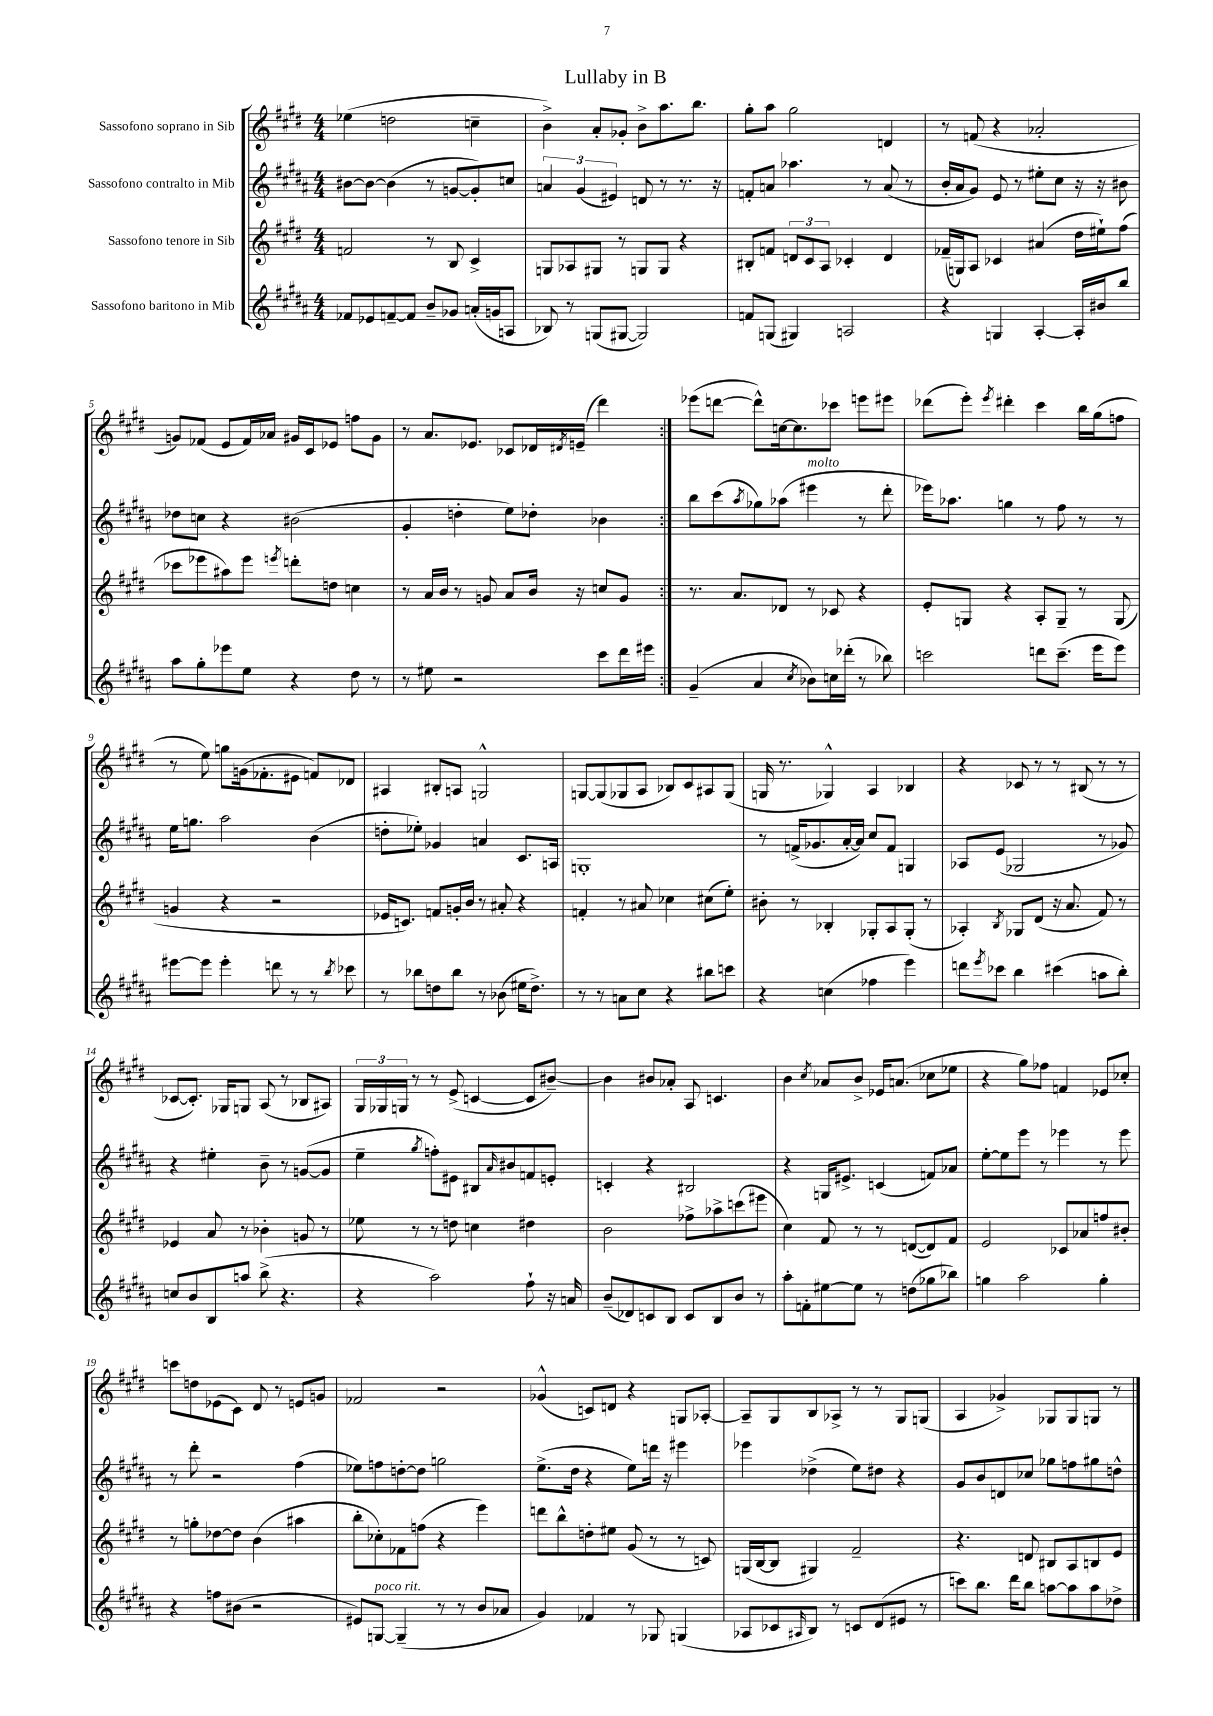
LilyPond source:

\header { title = "Lullaby in B" }
<<
\new StaffGroup <<
\new Staff = "s0" \with { instrumentName = "Sassofono soprano in Sib" } {
    \clef treble \key e \major \numericTimeSignature \time 4/4
    \repeat volta 2 { ees''4( d''2 c''4-- |
    b'4->) a'8-. ges'8-. b'8-> a''8. b''8. |
    gis''8-. a''8 gis''2 d'4 |
    r8 f'8( r4 aes'2-. |
    g'8) fes'8( e'8 fes'16) aes'16 gis'16 cis'16 ees'8 f''8 gis'8 |
    r8 a'8. ees'8. ces'8 des'16 \acciaccatura { dis'8 } e'16--( dis'''4) | }
    ees'''8( d'''8~ d'''8-^) c''16~ c''8. ces'''8 e'''8 eis'''8 |
    des'''8( e'''8-.) \acciaccatura { e'''8 } dis'''4-. cis'''4 b''16 gis''16( f''8 |
    r8 e''8) g''8 g'16( fes'8.-. eis'8 f'8) des'8 |
    ais4 bis8-. a8 g2-^ |
    g8~ g8( ges8 a8 bes8) cis'8 ais8 ges8( |
    g16 r8. ges4-^) a4 bes4 |
    r4 ces'8 r8 r8 bis8( r8 r8 |
    ces'8~ ces'8.-.) ges16 g8 a8( r8 bes8 ais8) |
    \tuplet 3/2 { gis16 ges16 g16 } r8 r8 e'8->( c'4~ c'8 bis'8~--) |
    bis'4 bis'8 aes'8-. a8 c'4. |
    b'4 \acciaccatura { cis''8 } aes'8 b'8-> ees'16 a'8.( ces''8 ees''8 |
    r4 gis''8) fes''8 f'4 ees'8 ces''8-. |
    c'''8 d''8 ees'8( cis'8) dis'8 r8 e'8 g'8 |
    fes'2 r2 |
    ges'4-^( c'8) d'8 r4 g8 aes8~-. |
    aes8-- gis8 b8 aes8-> r8 r8 gis8 g8( |
    a4 ges'4->) ges8 ges8 g8 r8 \bar "|." |
}
\new Staff = "s1" \with { instrumentName = "Sassofono contralto in Mib" } {
    \clef treble \key b \major \numericTimeSignature \time 4/4
    \repeat volta 2 { bis'8~ bis'8~ bis'4( r8 g'8~ g'8-.) c''8 |
    \tuplet 3/2 { a'4 gis'4( eis'4) } d'8 r8 r8. r16 |
    f'8-. a'8 aes''4. r8 a'8( r8 |
    b'16-. ais'16 gis'8) e'8 r8 eis''8-. cis''8 r16 r16 bis'8 |
    des''8 c''8 r4 bis'2( |
    gis'4-. d''4-. e''8) des''8-. bes'4 | }
    b''8 cis'''8( \acciaccatura { ais''8 } ges''8) aes''8( eis'''4^\markup { \italic "molto" } r8 dis'''8-. |
    ees'''16) aes''8. g''4 r8 fis''8 r8 r8 |
    e''16 g''8. ais''2 b'4( |
    d''8-. ees''8-.) ges'4 a'4 cis'8. a16 |
    g1-. |
    r8 f'16->( ges'8. ais'16~-. ais'16) cis''8 f'8 g4 |
    aes8 e'8( ges2 r8 ges'8) |
    r4 eis''4-. b'8-- r8 g'8~( g'8 |
    e''4-- \acciaccatura { gis''8 } f''8-.) eis'8 bis8 \grace { ais'16 } bis'8 f'8 e'8-. |
    c'4-. r4 bis2 |
    r4 g16 eis'8.-> c'4( f'8) aes'8 |
    e''8~-. e''8 e'''8 r8 ees'''4 r8 ees'''8 |
    r8 dis'''8-. r2 fis''4( |
    ees''8) f''8 d''8~-. d''8 g''2 |
    e''8.->( dis''16 r4 e''8) d'''16 r16 eis'''4 |
    ees'''4 des''4->( e''8) dis''8 r4 |
    gis'8 b'8 d'8 ces''8 ges''8 f''8 gis''8 d''8-^ \bar "|." |
}
\new Staff = "s2" \with { instrumentName = "Sassofono tenore in Sib" } {
    \clef treble \key e \major \numericTimeSignature \time 4/4
    \repeat volta 2 { f'2 r8 b8 cis'4-> |
    g8 aes8 gis8 r8 g8 g8 r4 |
    bis8-. f'8 \tuplet 3/2 { d'8 cis'8 a8 } ces'4-. d'4 |
    fes'16--( g16) a8 ces'4 ais'4( dis''16 eis''16-!) fis''8( |
    ces'''8 ees'''8 ais''8) ees'''8 \acciaccatura { e'''8 } d'''8-. d''8 c''4 |
    r8 a'16 b'16 r8 g'8 a'8 b'16 r16 c''8 g'8 | }
    r8. a'8. des'8 r8 ces'8 r4 |
    e'8-. g8 r4 a8-. g8-- r8 g8( |
    g'4 r4 r2 |
    ees'16 c'8.) f'8 g'16-. b'16 r8 ais'8-. r4 |
    f'4-. r8 ais'8 ces''4 cis''8( e''8-.) |
    bis'8-. r8 bes4-. ges8-. a8 ges8-.( r8 |
    aes4-.) \acciaccatura { b8 } ges8 dis'8( r16 a'8. fis'8) r8 |
    ees'4 a'8 r8 bes'4-. g'8 r8 |
    ees''8 r8 r8 d''8 c''4 dis''4 |
    b'2 fes''8-> aes''8-> c'''8( eis'''8 |
    cis''4) fis'8 r8 r8 d'8~( d'8) fis'8 |
    e'2 ces'8 aes'8 f''8 bis'8-. |
    r8 g''8-. des''8~ des''8 b'4( ais''4 |
    b''8-. ces''8-.) fes'8 f''8( r4 e'''4) |
    d'''8 b''8-^ d''8-. eis''8 gis'8( r8 r8 c'8) |
    g16( b16~ b8 gis4) fis'2-- |
    r4. d'8 bis8 a8 b8 e'8 \bar "|." |
}
\new Staff = "s3" \with { instrumentName = "Sassofono baritono in Mib" } {
    \clef treble \key b \major \numericTimeSignature \time 4/4
    \repeat volta 2 { fes'8 ees'8 f'8~-- f'8 b'8-- ges'8 a'16-.( g'16 a8 |
    bes8) r8 g8( gis8~ gis2) |
    f'8 g8( gis4) a2 |
    r4 g4 ais4~-. ais16-. bis'16 b''8 |
    ais''8 gis''8-. ees'''8 e''8 r4 dis''8 r8 |
    r8 eis''8 r2 cis'''8 dis'''16 eis'''16 | }
    gis'4--( ais'4 \acciaccatura { cis''8 } bes'8) c''16 des'''16-.( r8 bes''8) |
    c'''2 d'''8 c'''8.--( e'''16 e'''8) |
    eis'''8~ eis'''8 eis'''4-. d'''8 r8 r8 \acciaccatura { b''8 } ces'''8 |
    r8 bes''8 d''8 bes''8 r8 bes'8( eis''16 d''8.->) |
    r8 r8 a'8 cis''8 r4 bis''8 c'''8 |
    r4 c''4( fes''4 e'''4) |
    d'''8 \acciaccatura { e'''8 } ces'''8 b''4 cis'''4( a''8 b''8-.) |
    c''8 b'8 b8 a''8 b''8->( r4. |
    r4 ais''2) fis''8-! r16 a'16 |
    b'8--( des'8) c'8 b8 c'8 b8 b'8 r8 |
    ais''8-. f'8-. eis''8~ eis''8 r8 d''8( ges''8 bes''8) |
    g''4 ais''2 g''4-. |
    r4 f''8 bis'8( r2 |
    eis'8) g8~^\markup { \italic "poco rit." } g4--( r8 r8 b'8 aes'8 |
    gis'4) fes'4 r8 ges8 g4( |
    aes8 ces'8 \grace { ais16 } b8) r8 c'8 dis'8( eis'8 r8 |
    c'''8) b''8. dis'''16 b''8 a''8~ a''8 a''8 des''8-> \bar "|." |
}
>>
>>
